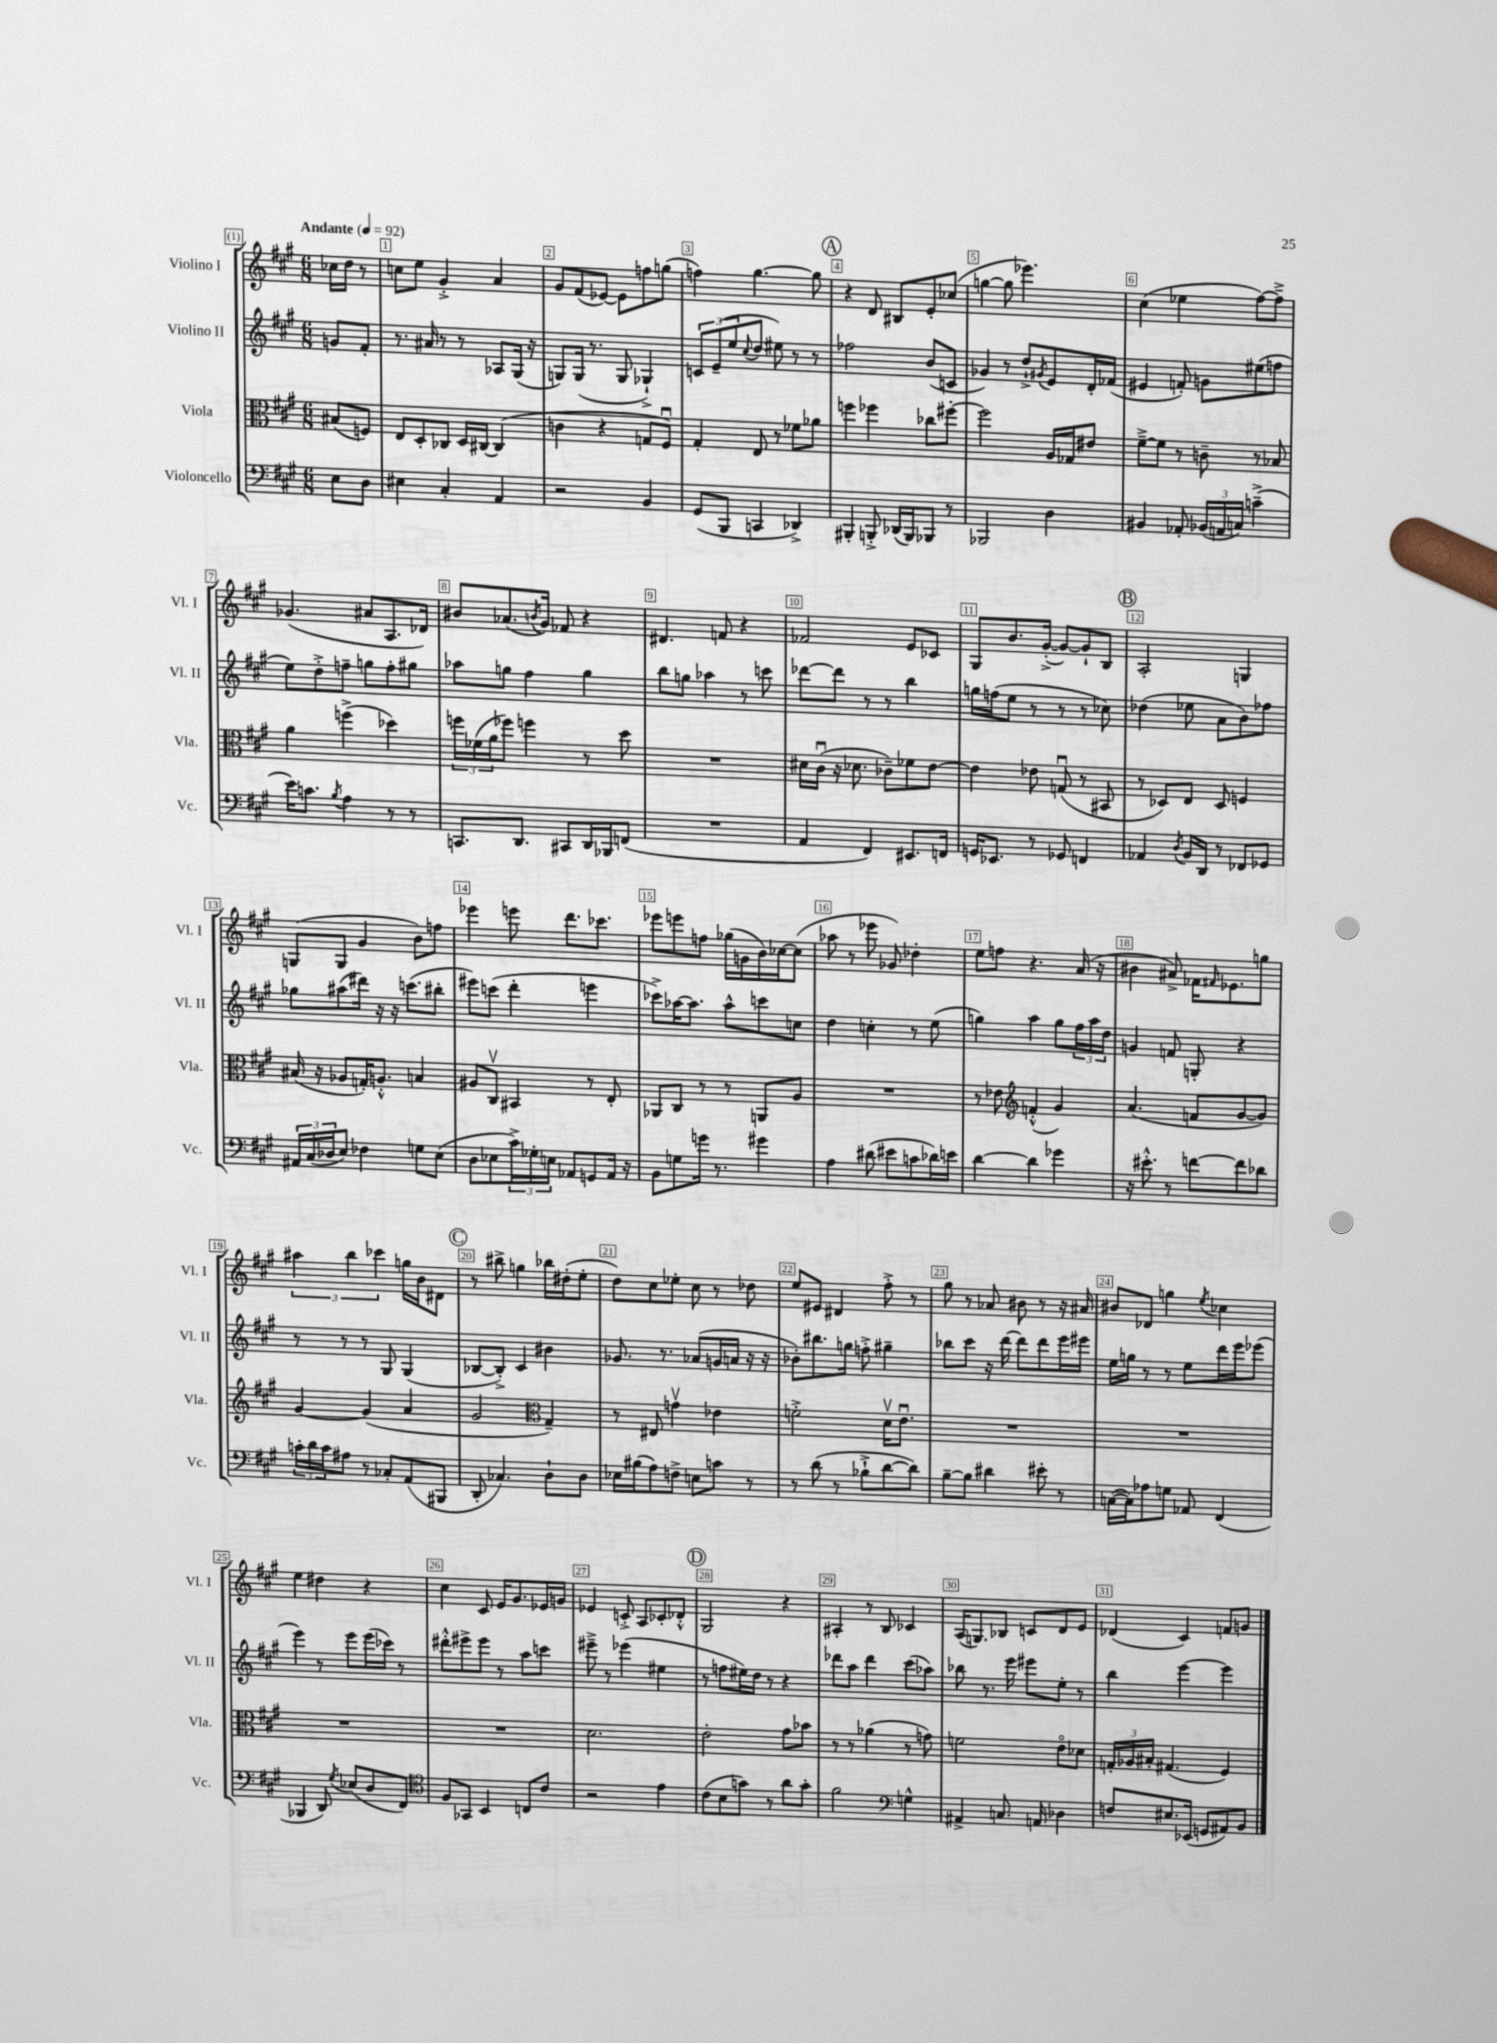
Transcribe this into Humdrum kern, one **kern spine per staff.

**kern	**kern	**kern	**kern
*staff4	*staff3	*staff2	*staff1
*clefF4	*clefC3	*clefG2	*clefG2
*k[f#c#g#]	*k[f#c#g#]	*k[f#c#g#]	*k[f#c#g#]
*M6/8	*M6/8	*M6/8	*M6/8
*MM92	*MM92	*MM92	*MM92
8E\L	(8B#/L	8g/L	16cc-\LL
.	.	.	16dd\JJ
8D\J	8F/J)	8f#'/J	8r
=	=	=	=
4E#\	8E/L	8.r	8cc\L
.	8D'/	.	8ee\J
.	.	16a#/	.
4C#'/	8C-/J	8r	4g#'^/
.	16D/LL	8r	.
.	[16C#/JJ	.	.
4AA/	(4C#/]	8A-/L	4a/
.	.	(16G#/Jk	.
.	.	16r	.
=	=	=	=
2r	4c\	8G/L)	8g#/L
.	.	(16G/Jk	(8f#/
.	.	8.r	.
.	4r	.	[8e-/J)
.	.	8G/	8e-\]L
4BB/	8G/L	4G-`^/)	8ff\
.	8F#u/J)	.	(8gg\J
=	=	=	=
(8GG#/L	4G#'/	12c/L	4ff\)
.	.	(12e~/	.
8BBB/J	.	.	.
.	.	12ee/	.
.	.	8qqcc#/	.
4CC/	8E/	8dd/J	[4.gg#\
.	8r	8ee#\)	.
4DD-^/)	8f-\L	8r	.
.	8a-\J	8r	8gg#\]
=	=	=	=
4BBB#'/	4ff\	2ff-\	4r
8BBB'^/	4ff-\	.	8d/
(16DD-/LL	.	.	8B#/L
16BBB/J)	.	.	.
8BBB-/J	8cc-\L	(8b/L	8e'/
8r	[8ff#'\J	8c/J	(8cc-/J
=	=	=	=
2BBB-/	2ff#\]	4g-/)	[4gg\
.	.	8r	8gg\]
.	.	8dd`^/L	4.eee-\)
.	.	8qg#/	.
4D\	16A/LL	8e/	.
.	16G-/J	.	.
.	8e#/J	16d'/L	.
.	.	(16f-/JJ	.
=	=	=	=
4BB#/	[8f#~^\L	4e#/	(4cc#\
.	8f#\]J	.	.
8AA-'/	8r	8f'/)	4ee-\
(24BB-/LL	8c~\	8g\L	.
24AA/	.	.	.
24C/JJ)	.	.	.
(4c~^\	8r	(8ee#\	[8ff#\L)
.	8B-/	8ff\J	8ff#~^\]J
=	=	=	=
16e\LK)	4a\	8ee\L)	(4.g-/
8.c\J	.	.	.
.	.	8dd'^\	.
8qB/	.	.	.
4A\	(4ff^\	8ff~\J	.
.	.	8gg\L	8a#/L
8r	4dd-\)	8ff'\	8.A/
8r	.	8gg#\J	.
.	.	.	16d-/Jk)
=	=	=	=
8.CC/L	24ff\LL	8aa-\L	8b#/L
.	(24f-\	.	.
.	24a\J	.	.
.	8ff-\J)	8gg\J	(8.a-/
8.DD/J	.	.	.
.	4ff\	4ff#\	.
.	.	.	8qb/
.	.	.	16g#/Jk)
8CC#/L	.	.	8f-/
16DD/L	8r	4gg\	4r
16BBB-/J	.	.	.
(8FF/J	8dd\	.	.
=	=	=	=
2.r	2.r	8bb\L	4.d#/
.	.	8gg\J	.
.	.	4aa-\	.
.	.	.	8f/
.	.	8r	4r
.	.	8ccc\	.
=	=	=	=
4AA/	16d#\LL	[8ddd-\L	2f-/
.	(16c#u\JJ	.	.
.	16r	8ddd-\]J	.
.	8.d-\	.	.
4FF#/)	.	8r	.
.	8c-~\L)	8r	.
8.EE#/L	8f-\	4bb\	8e/L
.	[8e\J	.	8c-/J
16FF/Jk	.	.	.
=	=	=	=
16GG/LK	4e\]	16gg\LL	8G#/L
8.EE-/J	.	(16ff\J	.
.	.	8ee\J	8.b/
8r	8e-\	8r	.
.	.	.	([16g#'^/Jk
8GG-/	(8Gu/	8r	8g#/_L)
4FF/	8r	8r	8g#`/]
.	8BB#/	8cc-\)	8B/J
=	=	=	=
4AA-/	8r	(4dd-\	2A'/
.	8D-/L)	.	.
8qD/	.	.	.
16BB/LL	8E/J	8ee-\	.
16DD/JJ	.	.	.
8r	8D-/	8a\L	.
8FF-/L	4F/	8b\)	4G/
8GG-/J	.	8ff-\J	.
=	=	=	=
24AA#/LL	(16B#/	8gg-\L	(8G/L
(24C#/	.	.	.
.	16r	.	.
24D-/J	.	.	.
8E/J)	8A-/L	(8aa#\	8G/J
4F-\	16G'/K)	16ddd#\Jk)	4g#/
.	8.A'^^/J	16r	.
.	.	16r	.
.	.	(8.ccc\L	.
8G\L	4B/	.	8b\L)
(8E\J	.	8bb#'\J	8ff\J
=	=	=	=
8D\L	8A#/L	8eee#\L)	4eee-\
8E-\	8C#v/J	(8ccc\J	.
24c#^\L)	4BB#/	4ddd'\	8eee\
24G-'\	.	.	.
24E\JJ	.	.	.
8AA-/L	.	.	8.ddd\L
8GG/	8r	4eee\	.
.	.	.	8.ccc-\J
16AA-/Jk	8E'/	.	.
16r	.	.	.
=	=	=	=
8BB\L	8AA-/L	8ccc-^\L)	8eee-\L
8G\	8C#/J	[16aa-\K	8eee\
.	.	8.aa-\]J	.
16g\Jk	8r	.	8ff\J
8.r	.	.	.
.	8r	8aa-^^\L	(16gg-\LL
.	.	.	16g\
4g#\	8AA/L	8ccc\	16b\)
.	.	.	[16cc-\J
.	8A/J	8cc\J	(8cc-\]J
=	=	=	=
4A\	2.r	4dd\	8aa-\
.	.	.	8r
(8d#\	.	4cc'\	8eee-\
8e#\L	.	.	8g-/)
8c\	.	8r	4dd-'\
16d-\L)	.	(8ee\	.
16e\JJ	.	.	.
=	=	=	=
[4d\	8r	4gg\)	8ee\L
.	8e-\	.	8ff\J
*	*clefG2	*	*
4d\]	(4f'^^/	4aa\	4.r
4g-\	4g#/)	8gg\L	.
.	.	24ff#\L	(16a/
.	.	24aa\	.
.	.	.	16r
.	.	24dd\JJ	.
=	=	=	=
16r	(4.a/	4g/	4b#\
8.e#'^^\	.	.	.
8r	.	8f/	8a#^/)
[8f\L	8f/L	8G'/	16f-\LK
.	.	.	16qqf#/
.	.	.	8.e-\
8f\]	[8g#/	4r	.
8d-\J	8g#/]J)	.	8gg\J
=	=	=	=
24c'\LL	[4g#/	8r	6aa#\
24d\	.	.	.
24c\J	.	.	.
8A#\J	.	8r	.
.	.	.	6bb\
8r	(4g#/]	8r	.
.	.	.	6ccc-\
8C-'/L	.	8G#/	.
(8AA/	4a/	(4G#/	16gg\LL
.	.	.	16b\J
8BBB#/J	.	.	8d#\J
=	=	=	=
8DD'/	2g#/	[8B-/L	8r
4.C-/)	.	8B-'^/]J)	8bb#^\
.	.	4c#/	4gg\
*	*clefC3	*	*
8D`\L	4G#~/)	4b#\	16bb-\LL
.	.	.	(16dd#'\J
8D\J	.	.	8ee'\J
=	=	=	=
16E-\LL	8r	8.g-/	8dd\L)
(16B#\J	.	.	.
8A\)	8E#/	.	8cc#\
.	.	8.r	.
8F^\J	4gv\	.	8ee-'\J
8E\L	.	(8a-/L	8cc#\
8c\J	4e-\	16g/L	8r
.	.	16a/JJ	.
8r	.	16r	8dd-\
.	.	16r	.
=	=	=	=
8r	2f'^\	8b-'\L)	8ee/L
(8d\	.	8.bb#\	8e#/J
8r	.	.	4d#/
.	.	16gg\Jk	.
8B-`^\L	.	8ff'^\	.
[8d\	16dv\LK	4gg#~\	8ff#'^\
.	8.eu\J	.	.
8d\]J)	.	.	8r
=	=	=	=
[8B~\L	2.r	8bb-\L	8gg#\
8B\]J	.	8ccc#\J	8r
4d#\	.	16r	8a-/
.	.	[16ddd\	.
.	.	8ddd\]L	8b#\
8e#'\	.	8ddd\	8r
8r	.	16eee\L	16r
.	.	16eee#\JJ	16a#/
=	=	=	=
([16C\LL	2.r	16ee\LL	8b#/L
16C\]J)	.	16gg\JJ	.
8A-\	.	8r	8d-/J
8G\J	.	8r	4gg\
8AA-/	.	8ee\L	.
.	.	.	8qee/
(4FF#/	.	16ddd\L	4cc-\
.	.	16eee\J	.
.	.	(8eee-\J	.
=	=	=	=
4BBB-/	2.r	4eee\)	4ee\
8DD/)	.	8r	4dd#\
8qG#/	.	.	.
(8E-/L	.	8eee\L	.
8D/	.	(16eee\L	4r
.	.	16ccc-\JJ)	.
8FF#/J)	.	8r	.
=	=	=	=
*clefC4	*	*	*
8F#/L	2.r	8ddd#'^^\L	4cc#\
8GG-/J	.	8eee#^\	.
4BB/	.	8eee#\J	8c#/
.	.	8r	16e/LK
.	.	.	8.g#/
8C/L	.	8aa\L	.
8c#/J	.	8ccc\J	16e-/L
.	.	.	16g/JJ
=	=	=	=
2r	2.d\	8eee#~^\	4e-/
.	.	8r	.
.	.	(4eee-\	8c'^/
.	.	.	8A/L
4e\	.	4ee#\	8c-'/
.	.	.	8d-'^^/J
=	=	=	=
(8c#\L	2e'\	8r	2G#/
8B\	.	8ff\L	.
8g\J)	.	16ee#\L)	.
.	.	16dd\JJ	.
8r	.	8r	.
8a\L	8g#\L	4r	4r
8g'\J	8b-\J	.	.
=	=	=	=
2f#\	8r	8ddd-\L	4A#'/
.	8r	8aa\J	.
.	(4a-\	4ddd-\	8r
.	.	.	8B/
*clefF4	*	*	*
4G^^\	8r	(8ccc#\L	4c-/
.	8g\)	8aa-\J)	.
=	=	=	=
4AA#^/	2f\	8bb-\	(16A/LK
.	.	.	8.G/)
.	.	8.r	.
8.C/	.	.	8B-/J
.	.	16eee\	.
.	.	8eee#\L	8c/L
16AA/	.	.	.
4D-\	8eo\L	8ee'\J	8d/
.	8d-\J	8r	8e/J
=	=	=	=
8F/L	24G'/LL	4bb\	(4d-/
.	24A-/	.	.
.	24B#'/JJ	.	.
8.E#/	(4.G#/	.	.
.	.	[4eee\	4c#/)
(16EE-/Jk	.	.	.
8GG/L	.	.	.
8AA#/)	4F#/)	4eee\]	8f/L
8BB/J	.	.	8g/J
==	==	==	==
*-	*-	*-	*-
